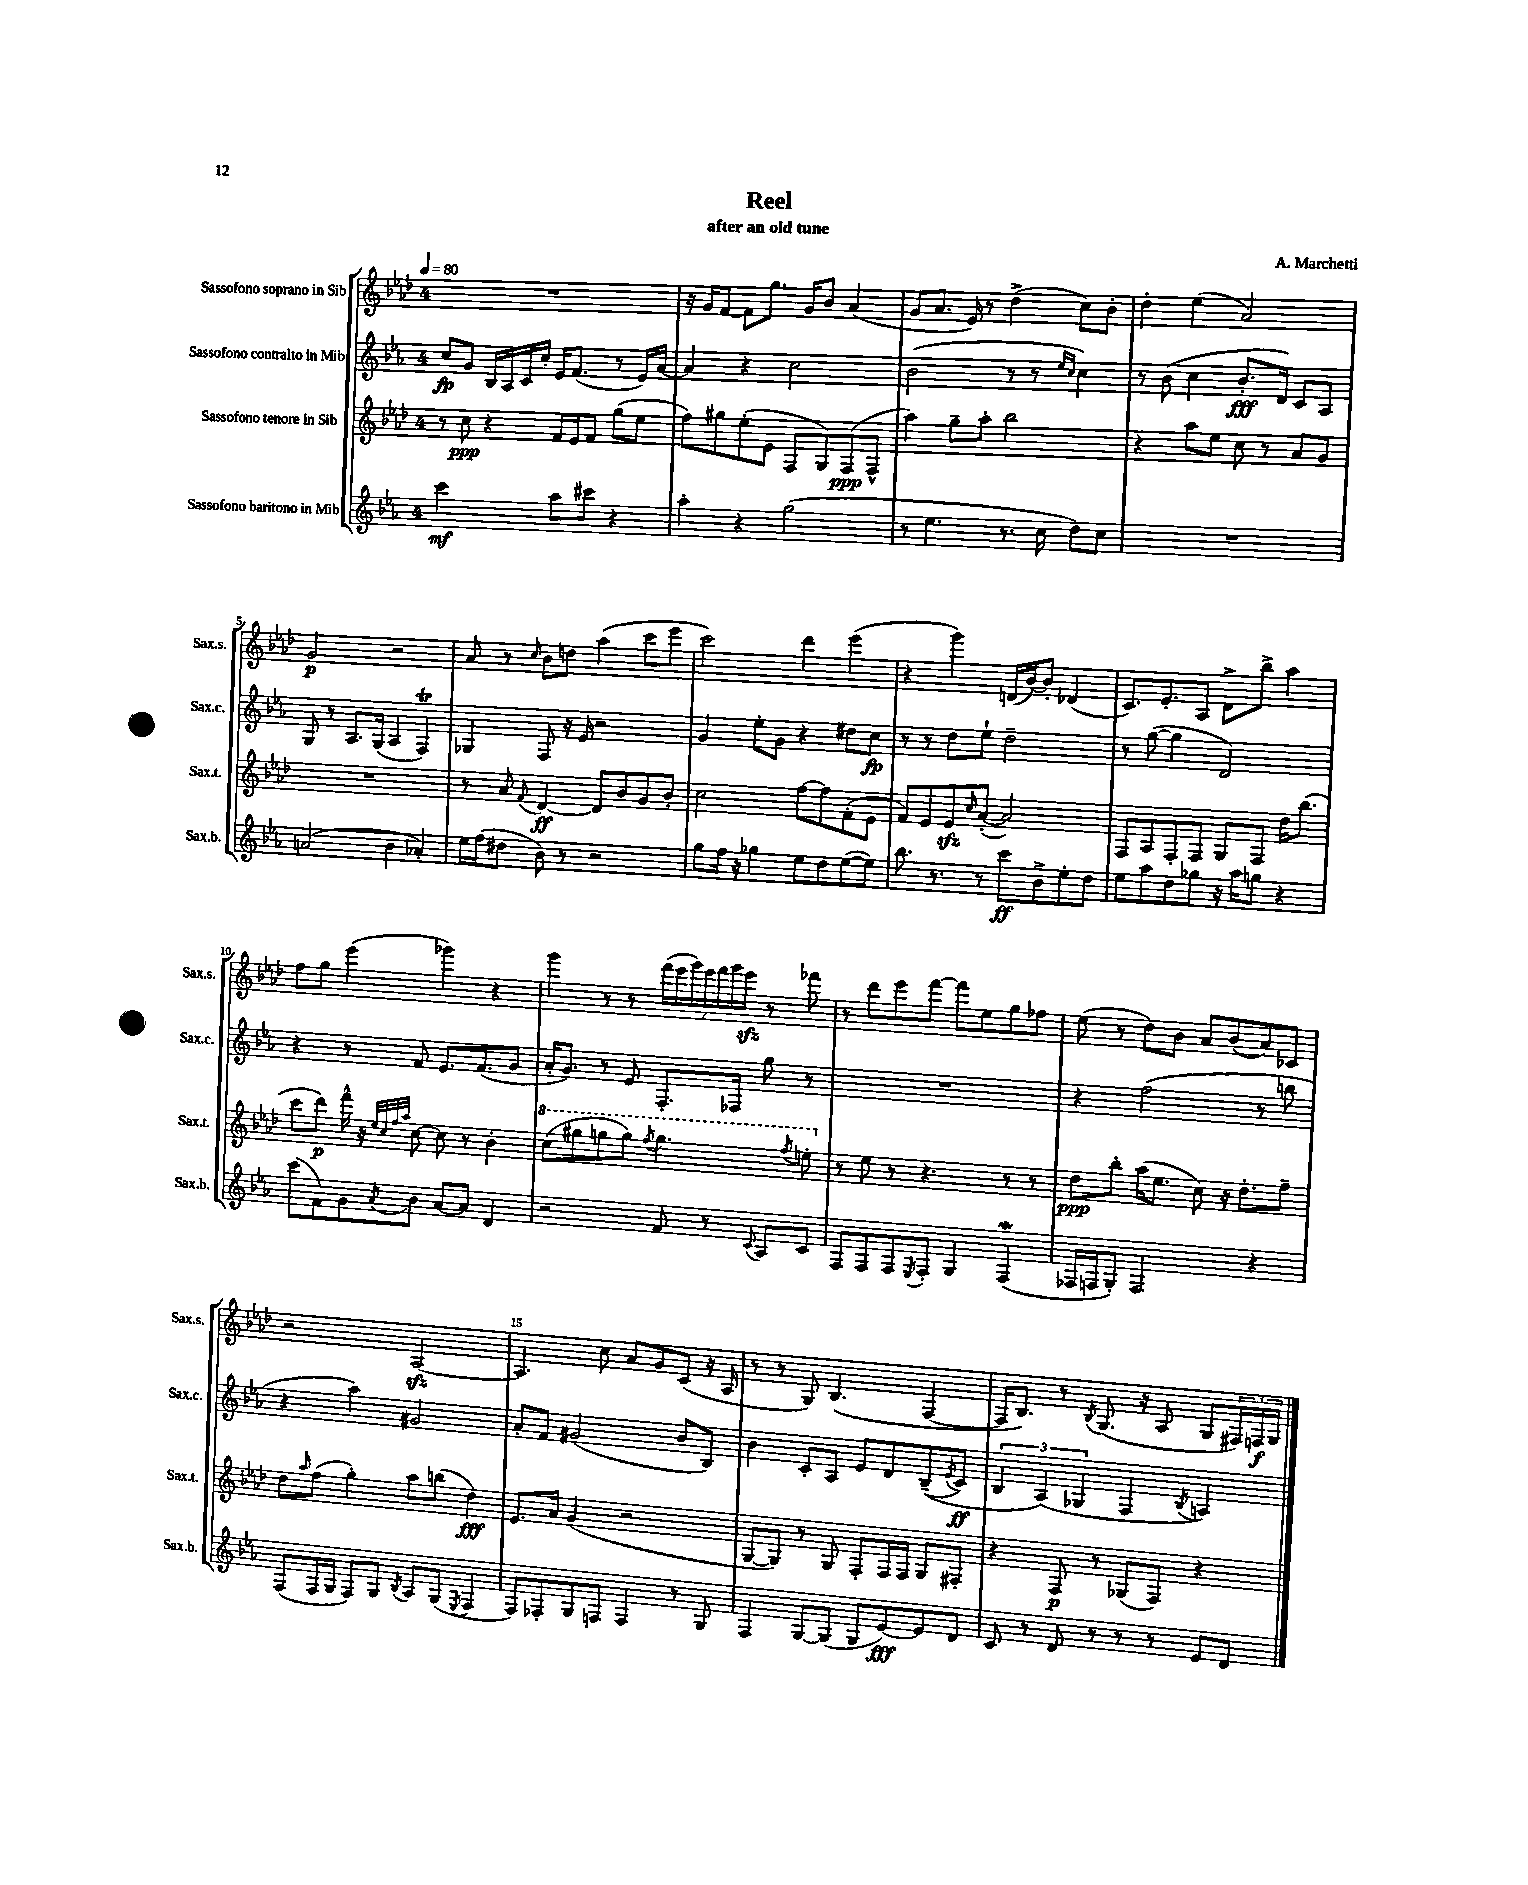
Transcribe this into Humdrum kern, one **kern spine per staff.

**kern	**kern	**kern	**kern
*staff4	*staff3	*staff2	*staff1
*clefG2	*clefG2	*clefG2	*clefG2
*k[b-e-a-]	*k[b-e-a-d-]	*k[b-e-a-]	*k[b-e-a-d-]
*M4/4	*M4/4	*M4/4	*M4/4
*MM80	*MM80	*MM80	*MM80
2ccc	8r	8cc	1r
.	8cc	8g	.
.	4r	16B-	.
.	.	16A-	.
.	.	16c	.
.	.	16cc'	.
8aa-	16f	16e-	.
.	16e-	(8.f	.
8ccc#	8f	.	.
4r	(8gg	8r	.
.	8ee-	16e-)	.
.	.	[16a-	.
=	=	=	=
4aa-'	8ff)	4a-]	16r
.	.	.	16g
.	8gg#	.	[8f
4r	(8ee-'	4r	8f]
.	8e-	.	8.gg
(2gg	8F	2cc	.
.	.	.	16g
.	8G)	.	8b-
.	(8F	.	(4a-
.	8F^^	.	.
=	=	=	=
8r	4aa-)	(2b-	8g
4.ee-	.	.	8.a-
.	8gg~	.	.
.	.	.	16e-)
.	8aa-'	.	8r
8.r	2bb-	8r	(4dd-^
.	.	8r	.
16cc	.	.	.
.	.	16qqee-	.
.	.	16qqcc	.
8dd)	.	4cc)	8cc)
8cc	.	.	8b-'
=	=	=	=
1r	4r	8r	4dd-'
.	.	(8b-	.
.	8aa-	4cc	(4ee-
.	8ee-	.	.
.	8cc	8.b-'	2a-)
.	8r	.	.
.	.	16d)	.
.	8a-	8c	.
.	8g	8A-	.
=	=	=	=
(2a	1r	8G	2g
.	.	8r	.
.	.	8.A-	.
.	.	(16G	.
4b-	.	4A-	2r
4a-')	.	4F)	.
=	=	=	=
16ee-	8r	4G-	8a-
(16ff	.	.	.
8dd#	8a-	.	8r
.	8qqf	.	16qqcc
8b-)	[4d-	8F	8b-
8r	.	16r	8dd
.	.	16e-	.
2r	8d-]	2r	(4aa-
.	8b-	.	.
.	8g	.	8ccc
.	8b-'	.	8eee-
=	=	=	=
8gg	2cc	4g	2ccc)
16ff	.	.	.
16r	.	.	.
4gg-	.	8ee-'	.
.	.	8g	.
8ee-	[8ff	4r	4ddd-
8dd	8ff]	.	.
([8ee-	(8f'	8dd#	(4eee-
8ee-])	8e-	8cc	.
=	=	=	=
8.bb-	8f)	8r	4r
.	8e-	8r	.
8.r	.	.	.
.	8e-	8dd	4ggg)
.	16qqcc	.	.
8r	([8a-'	8ee-`	.
8ccc	2a-])	2dd~	(16d
.	.	.	[16b-)
8b-^	.	.	8b-']
8ee-'	.	.	(4d-
8dd	.	.	.
=	=	=	=
8ee-	8F	8r	8.c)
8aa-	8A-	([8gg	.
.	.	.	8.e-'
8dd	8F'	4gg]	.
8gg-	8F	.	8A-
16r	8G	2d)	8d-^
16aa-	.	.	.
8gg	8F	.	8bb-^
4r	16dd-	.	4aa-
.	(8.bb-	.	.
=	=	=	=
(8ccc	8ccc	4r	8ff
8f)	8ddd-)	.	8gg
8g	16fff^^	8r	(4eee-
.	16r	.	.
.	32qqee-	.	.
.	32qqcc	.	.
.	32qqff	.	.
8qa-	32qqaa-	.	.
8b-	[8cc	8f	.
[8a-	8cc]	8.e-	4ggg-)
8a-]	8r	.	.
.	.	(8.f	.
4d	4b-'	.	4r
.	.	8g	.
=	=	=	=
2r	(8ccc	16a-'	4ggg
.	.	8.g)	.
.	8ggg#	.	.
.	8ggg	8r	8r
.	8ggg)	8e-	8r
.	8qfff	.	.
8f	4.ggg	8.F'	(28fff
.	.	.	28eee-
.	.	.	28ggg)
.	.	.	28eee-
8r	.	.	.
.	.	.	28fff
.	.	.	28ggg
.	.	16F-	.
.	.	.	28eee-
8qqc	.	.	.
8A-	.	8gg	8r
.	8qfff	.	.
8c	8eee'	8r	8fff-
=	=	=	=
8F	8r	1r	8r
8F	8ee-	.	8ddd-
8F	8r	.	8eee-
8qE-	.	.	.
8F'	4.r	.	[8fff
4G	.	.	8fff]
.	.	.	8ee-
(4F	8r	.	8gg
.	8r	.	8ff-
=	=	=	=
16F-	8dd-	4r	(8ee-
16F	.	.	.
8G')	8bb-'	.	8r
2F	(16aa-	(2ff	8dd-)
.	8.ee-	.	.
.	.	.	8b-
.	8cc)	.	8a-
.	16r	.	(8b-
.	8.dd-'	.	.
4r	.	8r	8a-)
.	8ff~	8bb	8c-
=	=	=	=
(8F	8dd-	4r	2r
.	16qqaa-	.	.
16F	(8ff	.	.
16G	.	.	.
8F)	4gg')	4aa-)	.
8G	.	.	.
8qB-	.	.	.
8A-	8aa-	2g#	[2A-
(8G	(8bb	.	.
8qE-	.	.	.
4F	4dd-)	.	.
=	=	=	=
8F)	8.e-	8a-'	4.A-]
8F-'	.	8f	.
.	16a-	.	.
8G	(4g	(2g#	.
8F	.	.	8cc
4F	2r	.	8a-
.	.	.	8g
8r	.	8b-	(8c
8G	.	8B-)	16r
.	.	.	16A-
=	=	=	=
4F	[8G	4b-	8r
.	8G])	.	8r
[8G	8r	8c'	8G)
(8G]	8G	8A-	(4.B-
8G	8F'	8e-	.
[8e-)	16F	8d	.
.	16F	.	.
8e-]	8G	&((8B-~	[4F
.	.	8qe-	.
8d	8F#'	8c)	.
=	=	=	=
8c	4r	6B-	16F]
.	.	.	8.B-)
8r	.	.	.
.	.	(6A-&)	.
8d	8F	.	8r
.	.	6G-	.
.	.	.	8qB-
8r	8r	.	(8.G
8r	(8G-	4F	.
.	.	.	16r
8r	8F)	.	8A-
.	.	8qB-	.
8e-	4r	4A)	8G
8d	.	.	24F#)
.	.	.	24F
.	.	.	24G
==	==	==	==
*-	*-	*-	*-
